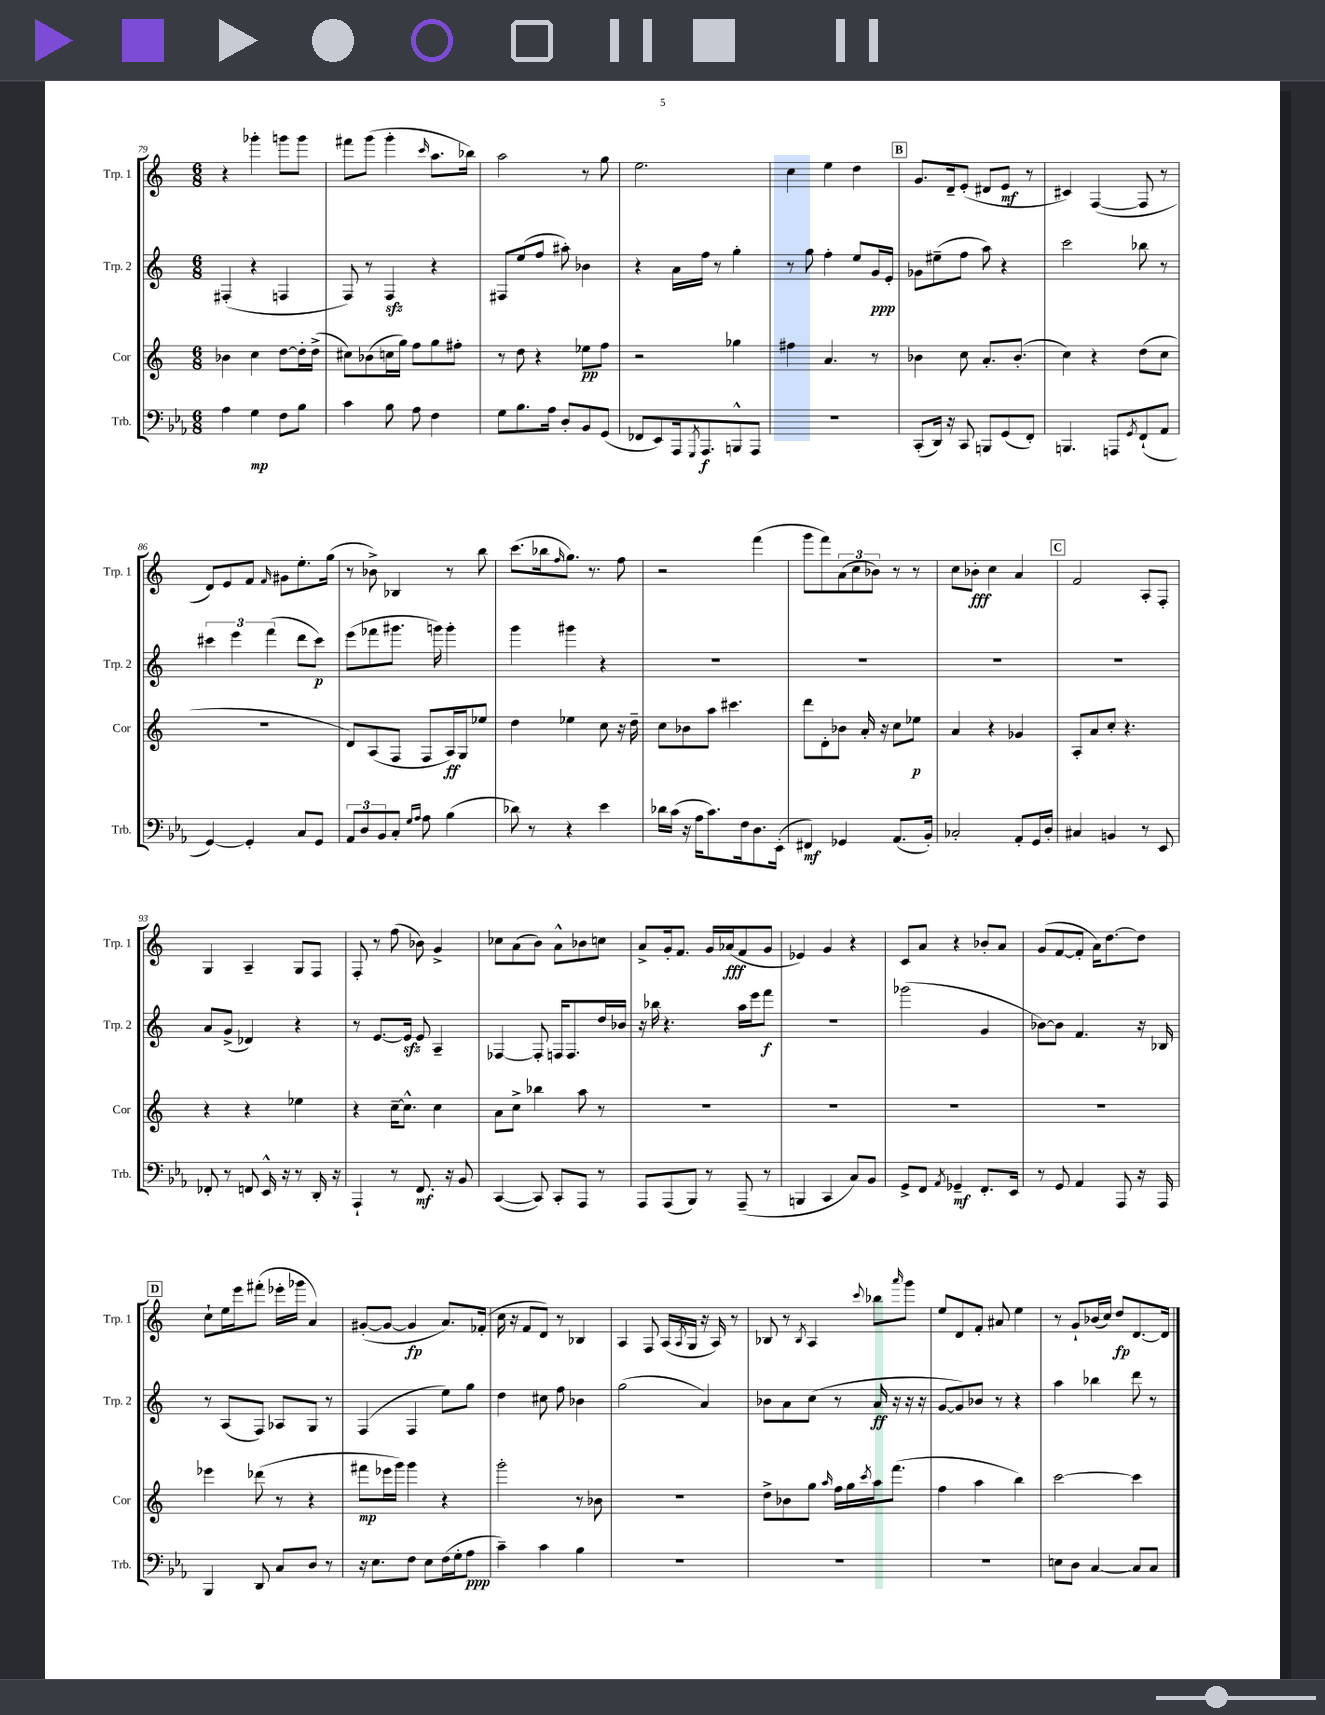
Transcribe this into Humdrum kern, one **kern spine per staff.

**kern	**kern	**kern	**kern
*staff4	*staff3	*staff2	*staff1
*clefF4	*clefG2	*clefG2	*clefG2
*k[b-e-a-]	*k[]	*k[]	*k[]
*M6/8	*M6/8	*M6/8	*M6/8
4A-	4b-	(4F#'	4r
4G	4cc	4r	4ggg-'
8F	[8dd	4F	8ggg
8B-	16dd']	.	8ggg
.	(16dd^	.	.
=	=	=	=
4c	8cc#)	8F)	8fff#
.	(8b-	8r	(8ggg
8B-	16cc	4F	4ggg'
.	16gg)	.	.
8A-	8ff	.	.
.	.	.	16qqccc
4F	8gg	4r	8.aa
.	8ff#'	.	.
.	.	.	16bb-)
=	=	=	=
8G	8r	8F#	2aa
8.B-	8dd	(8ee	.
.	4r	8ff	.
16A-	.	.	.
8D'	.	8aa#')	.
8BB-	8ee-	4b-	8r
(8GG	8ff	.	8gg
=	=	=	=
8FF-	2r	4r	2.ee
8EE-)	.	.	.
16AAA-	.	16a	.
8qGGG	.	.	.
8.AAA-	.	16ff	.
.	.	8r	.
8BBB^^	4gg-	4gg'	.
8AAA-	.	.	.
=	=	=	=
2.r	4ff#	8r	4cc
.	.	8gg	.
.	4.a	4ff'	4ee
.	.	8ee	4dd
.	8r	16g	.
.	.	16e'	.
=	=	=	=
(8CC'	4b-	8g-	8.g
16DD)	.	(8ee#~	.
16r	.	.	16d~
8CC	8cc	8ff	(8e'
8BBB	8.a'	8aa)	8d#
(8GG	.	4r	8e
.	(8.b-'	.	.
8FF')	.	.	8r
=	=	=	=
4.BBB	4cc)	2ccc	4c#)
.	4r	.	([4F
8AAA	.	.	.
8qGG	.	.	.
(8FF`	(8dd	8bb-	8F]
8AA-	8cc	8r	8r
=	=	=	=
[4GG)	2.r	6ccc#	8d)
.	.	.	8e
.	.	6eee	.
4GG']	.	.	8f
.	.	(6fff	.
.	.	.	16qqf
.	.	.	8g#
8C	.	8ddd	8.ee'
8GG	.	8ccc#)	.
.	.	.	(16gg
=	=	=	=
12AA-	8d)	(8eee	8r
12D	.	.	.
.	(8A	8fff-	8b-^)
12BB-	.	.	.
8C'	8F	8.ggg#	4B-
16qqG	.	.	.
16qqA-	.	.	.
8A-	8F	.	.
.	.	16ggg)	.
(4B-	16A)	4ggg'	8r
.	16G	.	.
.	8ee-	.	8bb
=	=	=	=
8d-)	4dd	4ggg	(8.ccc
8r	.	.	.
.	.	.	16bb-
.	.	.	16qqff
4r	4ee-	4ggg#	8.gg)
.	.	.	8.r
4e-	8cc	4r	.
.	16r	.	8ff
.	16dd~	.	.
=	=	=	=
16d-	8cc	2.r	2r
(16c	.	.	.
16r	8b-	.	.
16A-	.	.	.
8.c)	8aa	.	.
.	4.ccc#	.	.
16F	.	.	.
8.D	.	.	(4fff
(16EE-'	.	.	.
=	=	=	=
4FF#)	8ddd	2.r	8ggg
.	8d'	.	8fff)
4GG-	8b-	.	(12a
.	.	.	12cc
.	16a'	.	.
.	.	.	12b-)
.	16r	.	.
(8.AA-	8cc	.	8r
.	8ee-	.	8r
16BB-')	.	.	.
=	=	=	=
2C-'	4a	2.r	8cc
.	.	.	8b-'
.	4r	.	4cc
8AA-'	4g-	.	4a
16GG	.	.	.
16D'	.	.	.
=	=	=	=
4C#	8A'	2.r	2f
.	8a	.	.
4BB	8cc'	.	.
.	4.r	.	.
8r	.	.	8A'
8EE-	.	.	8F'
=	=	=	=
8FF-'	4r	8a	4G
8r	.	(8g^	.
8FF	4r	4d-)	4A~
16EE-^^	.	.	.
16r	.	.	.
8r	4ee-	4r	8G
16DD'	.	.	8F
16r	.	.	.
=	=	=	=
4AAA-`	4r	8r	8F'
.	.	[8.e	8r
8r	[16cc~	.	(8ff
.	8.cc^^]	16e]	.
8.FF	.	8e	8b-)
.	4cc	4A~	4g^
16r	.	.	.
8BB-	.	.	.
=	=	=	=
([4CC	8a	[4F-	8cc-
.	8cc^	.	(8a
8CC])	4bb-	8F-']	8b)
8CC'	.	16F	8a^^
.	.	8.F	.
8AAA-	8aa	.	8b-
8r	8r	16dd	8cc
.	.	16b-	.
=	=	=	=
8AAA-	2.r	16r	8a^
.	.	16bb-	.
(8AAA-	.	4.r	16g'
.	.	.	8.f
8BBB-)	.	.	.
8r	.	.	16g
.	.	.	(16a-
(8AAA-~	.	16aa	8f
.	.	16eee	.
8r	.	8fff	8g
=	=	=	=
4BBB	2.r	2.r	4e-)
4CC	.	.	4g
8C)	.	.	4r
8BB-	.	.	.
=	=	=	=
8GG^	2.r	(2ggg-	8c
8FF	.	.	8a
8qAA-	.	.	.
4GG-~	.	.	4r
8.FF'	.	4g	8b-'
.	.	.	8a
16EE-	.	.	.
=	=	=	=
8r	2.r	[8b-)	(8g
8GG	.	8b-]	[8f
4AA-	.	4.f	8f']
.	.	.	16a)
.	.	.	[8.dd
8AAA-	.	.	.
16r	.	16r	8dd]
16AAA-	.	16B-	.
=	=	=	=
4BBB-	4eee-	8r	8cc`
.	.	(8A	16ee
.	.	.	16eee
8DD	(8ddd-	8F)	(8fff#'
8C	8r	8A-	16eee-'
.	.	.	16ggg-
8D	4r	8G	4a)
8r	.	8r	.
=	=	=	=
16r	8fff#	(4F	([8g#'
8.E-	.	.	.
.	16eee-	.	8g#_
.	16ggg)	.	.
8F	4ggg	4F	4g#]
8E-	.	.	.
(16F	4r	8ee)	8.a)
16G'	.	.	.
8A-	.	8gg	.
.	.	.	(16f-'
=	=	=	=
4c~)	2ggg'	4dd	16cc
.	.	.	16r
.	.	.	8f
4c	.	8cc#	8d)
.	.	8ff	8r
4B-	8r	4b-	4B-
.	8b-	.	.
=	=	=	=
2.r	2.r	(2gg	4A
.	.	.	8F
.	.	.	(16A
.	.	.	8qA
.	.	.	16G
.	.	4a)	16r
.	.	.	16A)
.	.	.	8r
=	=	=	=
2.r	8dd^	8b-	8B-
.	8b-	8a	8r
.	.	.	8qB-
.	8gg	(8cc	4A
.	16qqaa	.	.
.	16ff	8r	.
.	16gg	.	.
.	8qccc	.	8qqccc
.	16aa	16a	8bb-
.	(8.fff	16r	.
.	.	.	16qqaaa
.	.	16r	8ggg
.	.	16r	.
=	=	=	=
2.r	4ff	[8g	8ee
.	.	8g])	8d
.	4aa	8b-	8f'
.	.	8r	8a#
.	4bb)	4r	4ee
=	=	=	=
8E	[2ccc	4aa	8r
8D	.	.	8g`
[4C	.	4bb-	(16b-
.	.	.	16cc)
.	.	.	8dd
8C]	4ccc]	8ddd	[8.d
8C	.	8r	.
.	.	.	16d]
==	==	==	==
*-	*-	*-	*-
